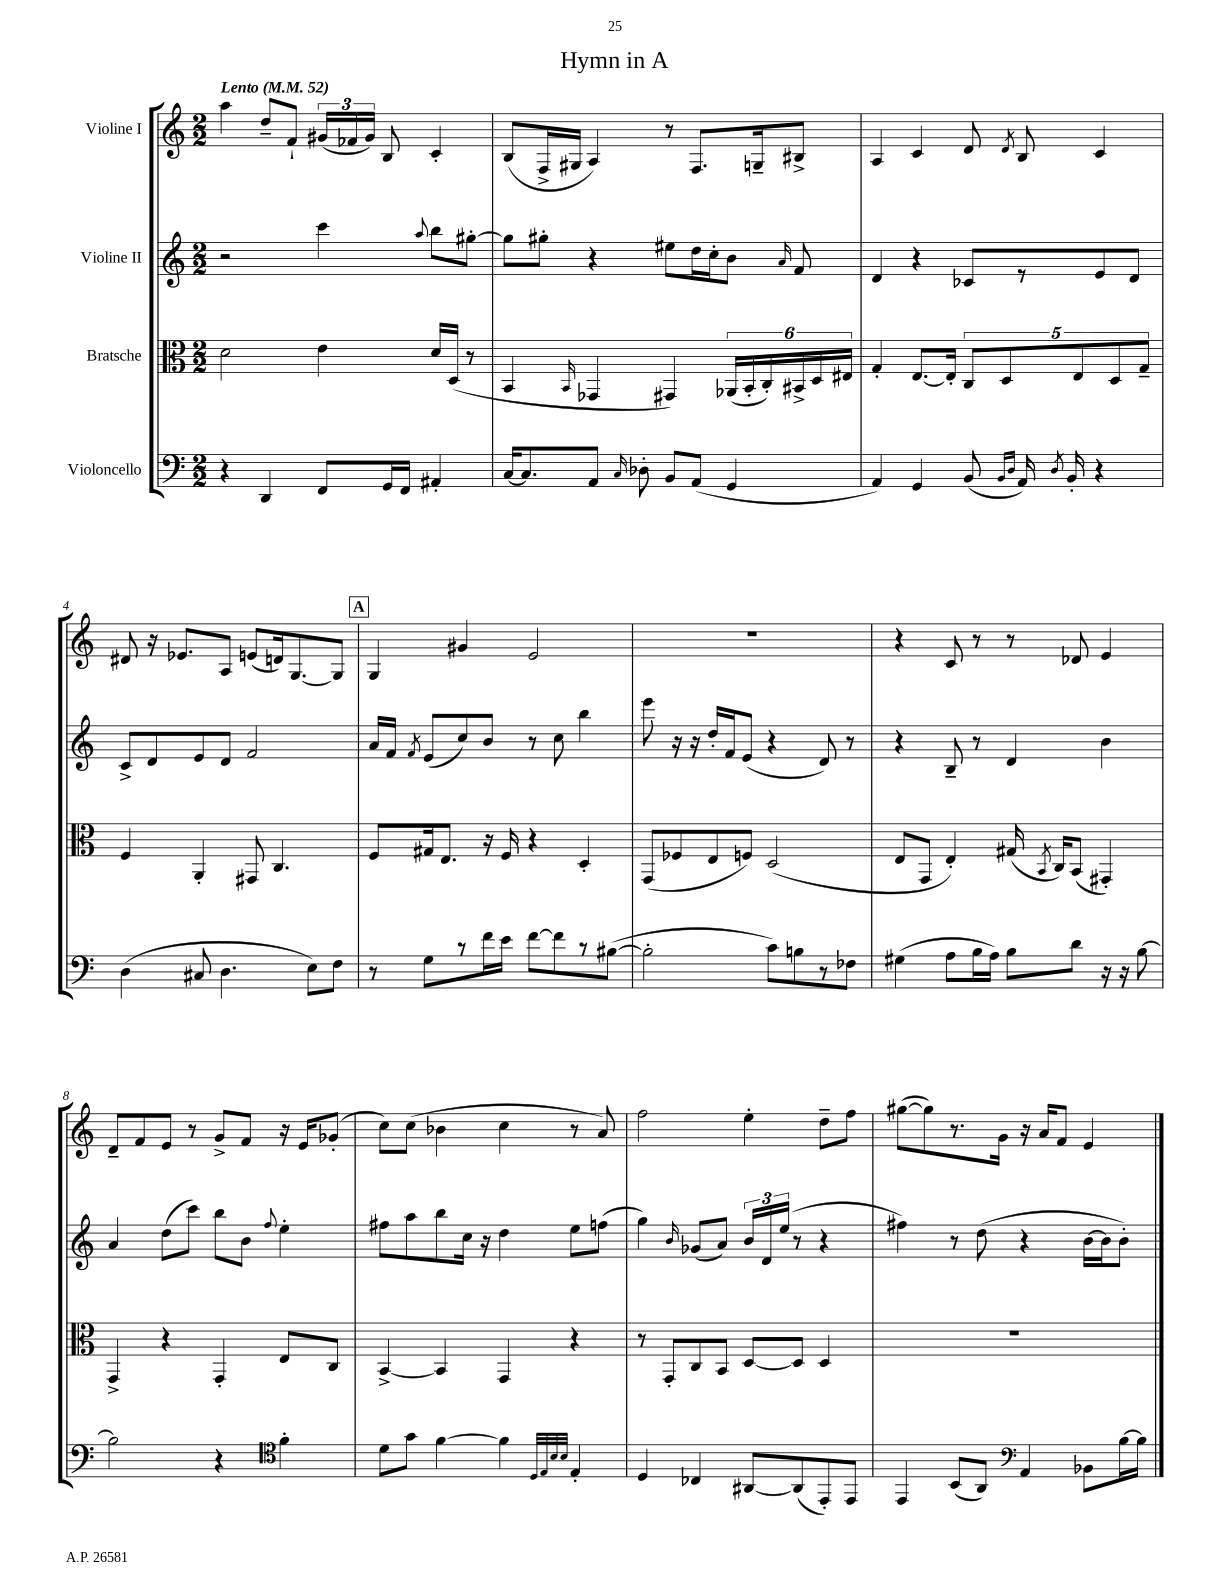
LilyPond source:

\header { title = "Hymn in A" }
<<
\new StaffGroup <<
\new Staff = "s0" \with { instrumentName = "Violine I" } {
    \clef treble \key c \major \numericTimeSignature \time 2/2 \tempo "Lento" 4 = 52
    \autoBeamOff a''4 d''8[-- f'8]-! \tuplet 3/2 { gis'16[( fes'16 gis'16]) } b8 c'4-. |
    b8[( f16-> gis16] a4) r8 f8.[ g16-- bis8]-> |
    a4 c'4 d'8 \acciaccatura { d'8 } b8 c'4 |
    dis'8 r16 ees'8.[ a8] e'8[( d'16) g8.~ g8] |
    \mark \markup { \box "A" } g4 gis'4 e'2 |
    R1 |
    r4 c'8 r8 r8 des'8 e'4 |
    d'8[-- f'8 e'8] r8 g'8[-> f'8] r16 e'16[ ges'8]-.( |
    c''8[) c''8]( bes'4 c''4 r8 a'8) |
    f''2 e''4-. d''8[-- f''8] |
    gis''8[~( gis''8) r8. g'16] r16 a'16[ f'8] e'4 \bar "|." |
}
\new Staff = "s1" \with { instrumentName = "Violine II" } {
    \clef treble \key c \major \numericTimeSignature \time 2/2
    \autoBeamOff r2 c'''4 \appoggiatura { a''8 } b''8[ gis''8]~-. |
    gis''8[ gis''8]-. r4 eis''8[ d''16 c''16-. b'8] \grace { a'16 } f'8 |
    d'4 r4 ces'8[ r8 e'8 d'8] |
    c'8[-> d'8 e'8 d'8] f'2 |
    \mark \markup { \box "A" } a'16[ f'16] \acciaccatura { f'8 } e'8[( c''8) b'8] r8 c''8 b''4 |
    e'''8 r16 r16 d''16[-. f'16 e'8]( r4 d'8) r8 |
    r4 b8-- r8 d'4 b'4 |
    a'4 d''8[( c'''8]) b''8[ b'8] \appoggiatura { f''8 } e''4-. |
    fis''8[ a''8 b''8 c''16] r16 d''4 e''8[ f''8]( |
    g''4) \grace { b'16 } ges'8[( a'8]) \tuplet 3/2 { b'16[ d'16 e''16]( } r8 r4 |
    fis''4) r8 d''8( r4 b'16[~ b'16 b'8]-.) \bar "|." |
}
\new Staff = "s2" \with { instrumentName = "Bratsche" } {
    \clef alto \key c \major \numericTimeSignature \time 2/2
    \autoBeamOff d'2 e'4 d'16[ d16]( r8 |
    b,4 \grace { b,16 } ges,4 gis,4) \tuplet 6/4 { aes,16[( b,16-. c16-.) bis,16-> d16 eis16] } |
    g4-. e8.[~ e16]-. \tuplet 5/4 { c8[ d8 e8 d8 g8]-- } |
    f4 a,4-. gis,8 c4. |
    \mark \markup { \box "A" } f8[ gis16 e8.] r16 f16 r4 d4-. |
    g,8[( fes8 e8 f8]) d2( |
    e8[ g,8] e4-.) gis16( \acciaccatura { b,8 } c16[) b,8]( gis,4-.) |
    g,4-> r4 g,4-. e8[ c8] |
    b,4~-> b,4 g,4 r4 |
    r8 g,8[-. c8 b,8] d8[~ d8] d4 |
    R1 \bar "|." |
}
\new Staff = "s3" \with { instrumentName = "Violoncello" } {
    \clef bass \key c \major \numericTimeSignature \time 2/2
    \autoBeamOff r4 d,4 f,8[ g,16 f,16] ais,4-. |
    c16[~ c8. a,8] \grace { c16 } des8-. b,8[ a,8]( g,4 |
    a,4) g,4 b,8( \grace { b,16[ d16] } a,16) \acciaccatura { d8 } b,16-. r4 |
    d4( cis8 d4. e8[) f8] |
    \mark \markup { \box "A" } r8 g8[ r8 f'16 e'16] f'8[~ f'8 r8 bis8]~( |
    bis2-. c'8[) b8 r8 fes8] |
    gis4( a8[ b16 a16]) b8[ d'8] r16 r16 b8~ |
    b2 r4 \clef tenor f'4-. |
    d'8[ g'8] f'4~ f'4 \grace { d32[ e32 b32 b32] } e4-. |
    d4 ces4 ais,8[~ ais,8( e,8-.) e,8] |
    e,4 b,8[( a,8]) \clef bass a,4 bes,8[ b16~ b16] \bar "|." |
}
>>
>>
